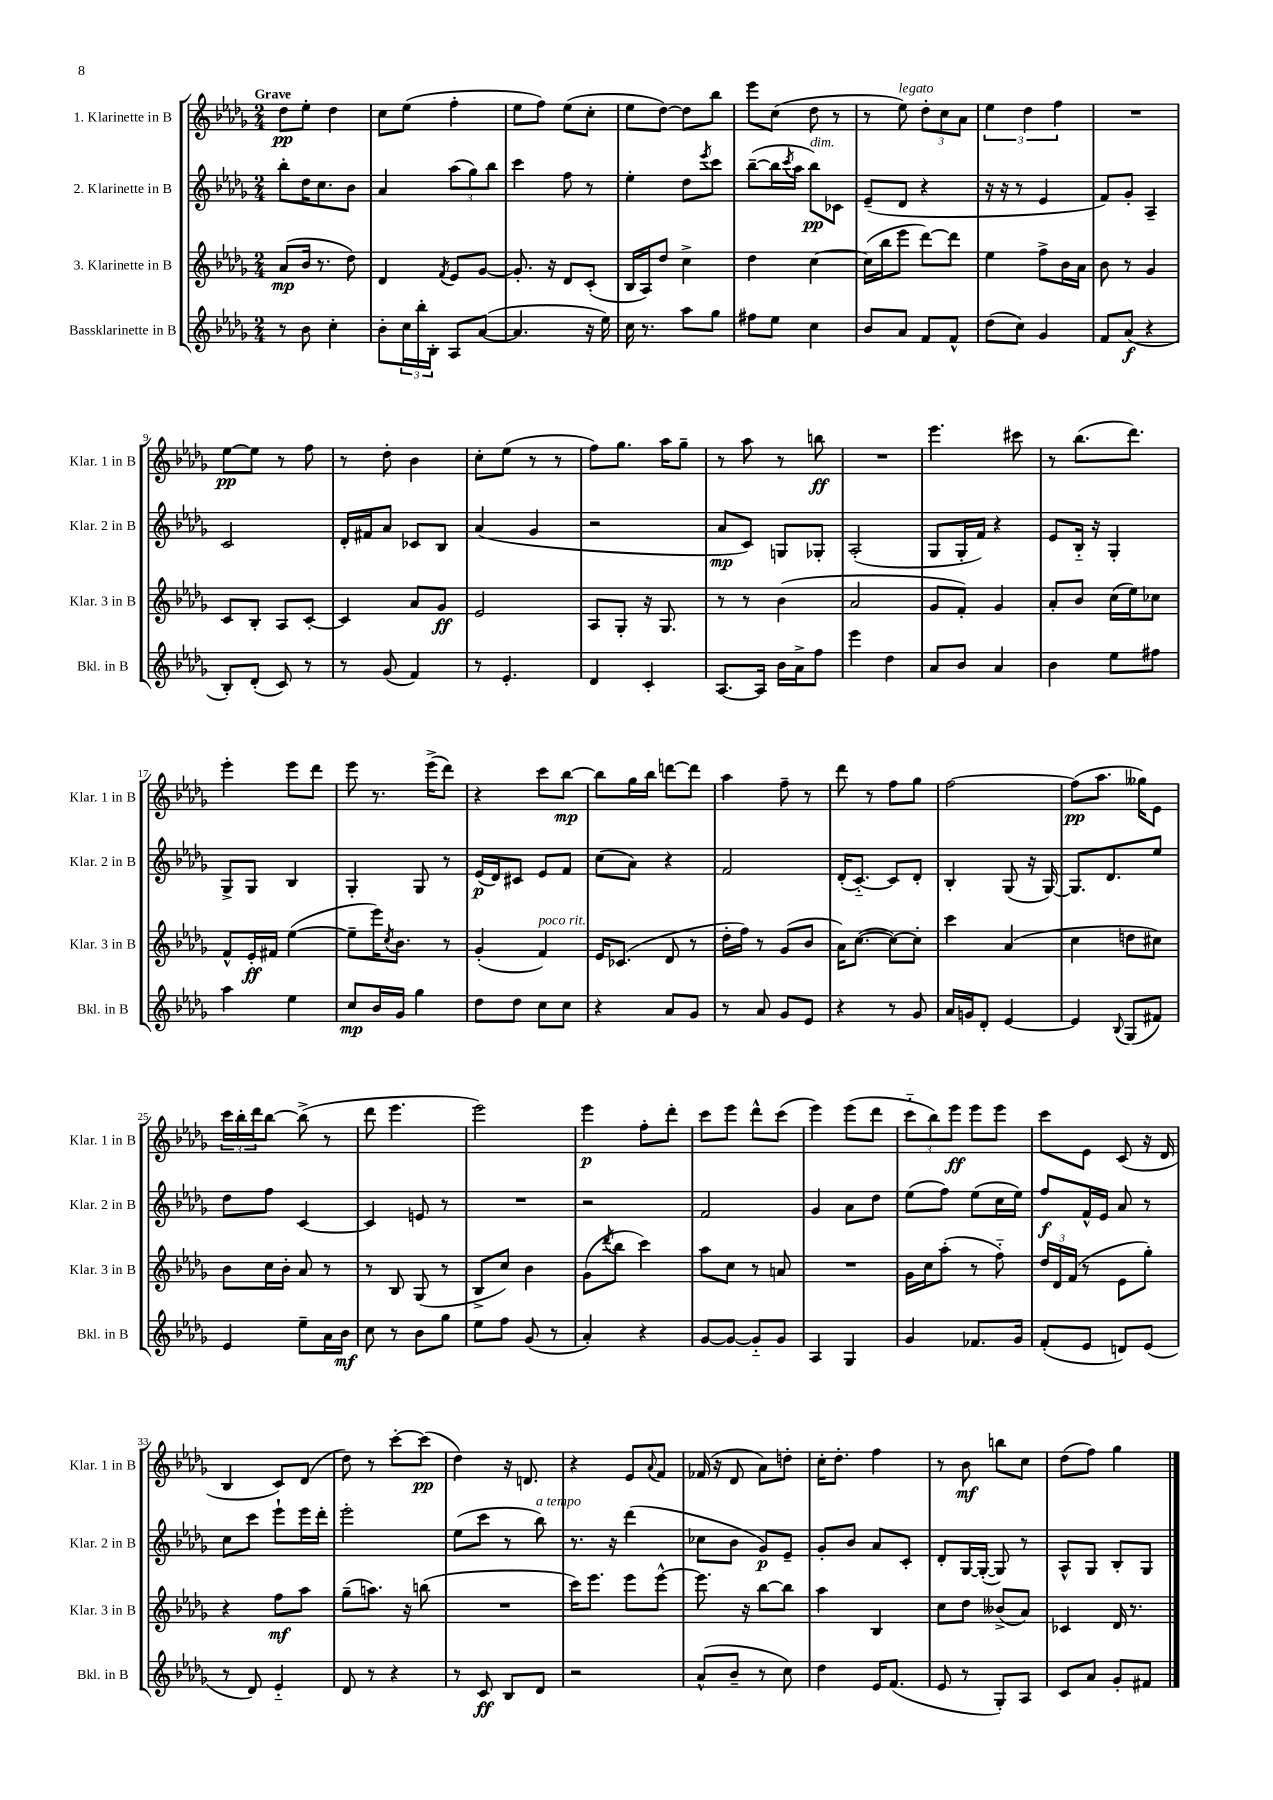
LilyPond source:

<<
\new StaffGroup <<
\new Staff = "s0" \with { instrumentName = "1. Klarinette in B" shortInstrumentName = "Klar. 1 in B" } {
    \clef treble \key des \major \numericTimeSignature \time 2/4 \tempo "Grave"
    des''8\pp ees''8-. des''4 |
    c''8 ees''8( f''4-. |
    ees''8 f''8) ees''8( c''8-. |
    ees''8 des''8~) des''8 bes''8 |
    ees'''8 c''8( des''8 r8 |
    r8 ees''8^\markup { \italic "legato" }) \tuplet 3/2 { des''8-. c''8 aes'8 } |
    \tuplet 3/2 { ees''4 des''4 f''4 } |
    R2 |
    ees''8~\pp ees''8 r8 f''8 |
    r8 des''8-. bes'4 |
    c''8-. ees''8( r8 r8 |
    f''8) ges''8. aes''16 ges''8-- |
    r8 aes''8 r8 b''8\ff |
    R2 |
    ees'''4. cis'''8 |
    r8 bes''8.( des'''8.) |
    ees'''4-. ees'''8 des'''8 |
    ees'''8 r8. ees'''16->( des'''8) |
    r4 c'''8 bes''8~\mp |
    bes''8 ges''16 bes''16 d'''8~ d'''8 |
    aes''4 f''8-- r8 |
    des'''8 r8 f''8 ges''8 |
    f''2~ |
    f''8\pp( aes''8. geses''16) ees'8 |
    \tuplet 3/2 { c'''16 bes''16-. des'''16 } bes''8~ bes''8->( r8 |
    des'''8 ees'''4. |
    ees'''2) |
    ees'''4\p f''8-. des'''8-. |
    c'''8 ees'''8 des'''8-^ c'''8( |
    ees'''4) ees'''8( des'''8 |
    \tuplet 3/2 { c'''8-_ bes''8) ees'''8\ff } ees'''8 ees'''8 |
    c'''8 ees'8 c'8( r16 des'16 |
    bes4 c'8) des'8( |
    des''8) r8 c'''8~-. c'''8\pp( |
    des''4) r16 d'8. |
    r4 ees'8 \appoggiatura { aes'8 } f'8 |
    fes'16( r16 des'8 aes'8) d''8-. |
    c''16-. des''8.-. f''4 |
    r8 bes'8\mf b''8 c''8 |
    des''8( f''8) ges''4 \bar "|." |
}
\new Staff = "s1" \with { instrumentName = "2. Klarinette in B" shortInstrumentName = "Klar. 2 in B" } {
    \clef treble \key des \major \numericTimeSignature \time 2/4
    bes''8-. des''16 c''8. bes'8 |
    aes'4 \tuplet 3/2 { aes''8( ges''8) bes''8 } |
    c'''4 f''8 r8 |
    ees''4-. des''8 \acciaccatura { ees'''8 } c'''8 |
    bes''8~--( bes''16 \acciaccatura { c'''8 } aes''16 bes''8\pp^\markup { \italic "dim." }) ces'8 |
    ees'8--( des'8 r4 |
    r16 r16 r8 ees'4 |
    f'8) ges'8-. aes4-- |
    c'2 |
    des'16-. fis'16 aes'8 ces'8 bes8 |
    aes'4( ges'4 |
    r2 |
    aes'8\mp c'8) g8 ges8-. |
    aes2-.( |
    ges8 ges16-. f'16) r4 |
    ees'8 bes16-_ r16 ges4-. |
    ges8-> ges8 bes4 |
    ges4-. ges8 r8 |
    ees'16\p( des'16) cis'8 ees'8 f'8 |
    c''8( aes'8) r4 |
    f'2 |
    des'16-.( c'8.~-_) c'8 des'8-. |
    bes4-. ges8( r16 ges16~) |
    ges8. des'8. ees''8 |
    des''8 f''8 c'4~ |
    c'4 e'8 r8 |
    R2 |
    r2 |
    f'2 |
    ges'4 aes'8 des''8 |
    ees''8( f''8) ees''8( c''16 ees''16) |
    f''8\f f'16-^ ees'16 aes'8 r8 |
    c''8 c'''8 ees'''8-! ees'''16 des'''16-. |
    ees'''2-. |
    ees''8( c'''8 r8 bes''8^\markup { \italic "a tempo" }) |
    r8. r16 des'''4( |
    ces''8 bes'8 ges'8\p) ees'8-- |
    ges'8-. bes'8 aes'8 c'8-. |
    des'8-. ges16~ ges16~-.( ges8) r8 |
    aes8-^ ges8 bes8-. ges8 \bar "|." |
}
\new Staff = "s2" \with { instrumentName = "3. Klarinette in B" shortInstrumentName = "Klar. 3 in B" } {
    \clef treble \key des \major \numericTimeSignature \time 2/4
    aes'8\mp( bes'16 r8. des''8) |
    des'4 \acciaccatura { f'8 } ees'8 ges'8~ |
    ges'8.-. r16 des'8 c'8-.( |
    bes16 aes16) des''8 c''4-> |
    des''4 c''4~ |
    c''16( bes''16 ees'''8 des'''8~) des'''8 |
    ees''4 f''8-> bes'16 aes'16 |
    bes'8 r8 ges'4 |
    c'8 bes8-. aes8 c'8~-. |
    c'4 aes'8 ges'8\ff |
    ees'2 |
    aes8 ges8-. r16 ges8. |
    r8 r8 bes'4( |
    aes'2 |
    ges'8 f'8-.) ges'4 |
    aes'8-. bes'8 c''16( ees''16) ces''8 |
    f'8-^ ees'16-.\ff fis'16 ees''4~( |
    ees''8-- ees'''16) \acciaccatura { c''8 } bes'8. r8 |
    ges'4-.( f'4^\markup { \italic "poco rit." }) |
    ees'16 ces'8.( des'8 r8 |
    des''16-. f''16) r8 ges'8( bes'8 |
    aes'16) c''8.~( c''8~) c''8-. |
    c'''4 aes'4( |
    c''4 d''8 cis''8) |
    bes'8 c''16 bes'16-. aes'8 r8 |
    r8 bes8 ges8( r8 |
    bes8-> c''8) bes'4 |
    ges'8( \acciaccatura { des'''8 } bes''8 c'''4) |
    aes''8 c''8 r8 a'8 |
    R2 |
    ges'16 c''16 aes''8-.( r8 f''8-_) |
    \tuplet 3/2 { des''16 des'16 f'16( } r8 ees'8 ges''8-.) |
    r4 f''8\mf aes''8 |
    ges''8--( a''8.) r16 b''8( |
    R2 |
    c'''16) ees'''8. ees'''8 ees'''8~-^ |
    ees'''8. r16 bes''8~ bes''8 |
    aes''4 bes4 |
    c''8 des''8 beses'8->( aes'8) |
    ces'4 des'16 r8. \bar "|." |
}
\new Staff = "s3" \with { instrumentName = "Bassklarinette in B" shortInstrumentName = "Bkl. in B" } {
    \clef treble \key des \major \numericTimeSignature \time 2/4
    r8 bes'8 c''4-. |
    bes'8-. \tuplet 3/2 { c''16 bes''16-. bes16-. } aes8 aes'8~( |
    aes'4. r16 ees''16) |
    c''16 r8. aes''8 ges''8 |
    fis''8 ees''8 c''4 |
    bes'8 aes'8 f'8 f'8-^ |
    des''8( c''8) ges'4 |
    f'8 aes'8\f( r4 |
    bes8-.) des'8-.( c'8) r8 |
    r8 ges'8( f'4) |
    r8 ees'4.-. |
    des'4 c'4-. |
    aes8.~ aes16 bes'16 aes'16-> f''8 |
    ees'''4 des''4 |
    aes'8 bes'8 aes'4 |
    bes'4 ees''8 fis''8 |
    aes''4 ees''4 |
    c''8\mp bes'16 ges'16 ges''4 |
    des''8 des''8 c''8 c''8 |
    r4 aes'8 ges'8 |
    r8 aes'8 ges'8 ees'8 |
    r4 r8 ges'8 |
    aes'16 g'16 des'8-. ees'4~ |
    ees'4 \appoggiatura { bes8 } ges8( fis'8) |
    ees'4 ees''8-- aes'16 bes'16\mf |
    c''8 r8 bes'8 ges''8 |
    ees''8 f''8 ges'8( r8 |
    aes'4-.) r4 |
    ges'8~ ges'8~ ges'8-_ ges'8 |
    aes4 ges4 |
    ges'4 fes'8. ges'16 |
    f'8-.( ees'8 d'8) ees'8( |
    r8 des'8) ees'4-_ |
    des'8 r8 r4 |
    r8 c'8\ff bes8 des'8 |
    r2 |
    aes'8-^( bes'8-- r8 c''8) |
    des''4 ees'16 f'8.( |
    ees'8 r8 ges8-.) aes8 |
    c'8 aes'8 ges'8-. fis'8 \bar "|." |
}
>>
>>
